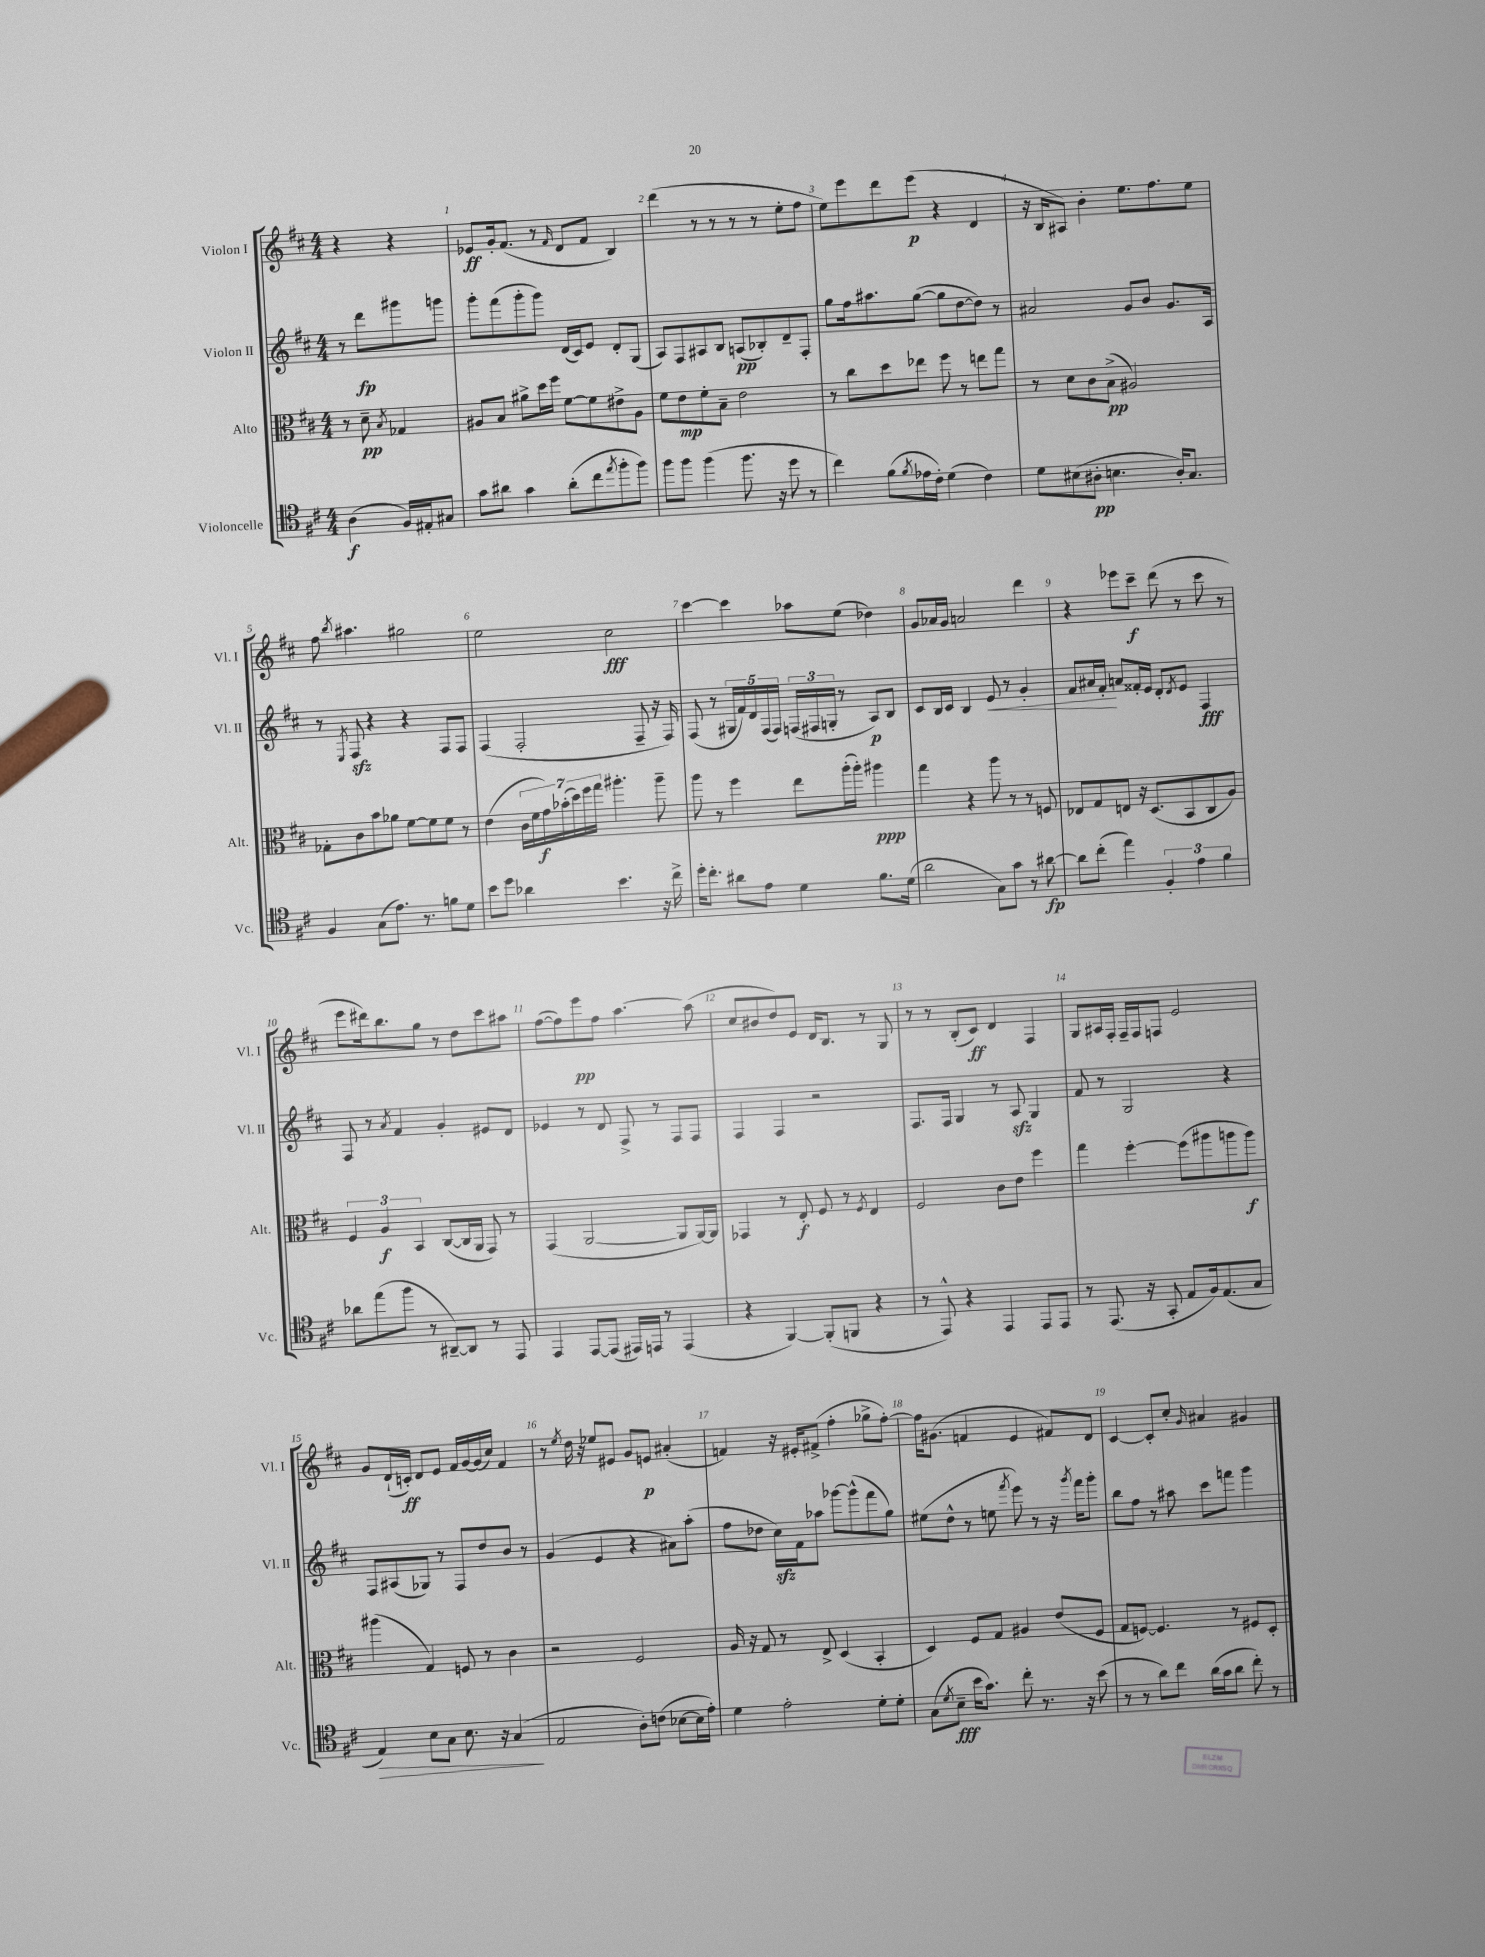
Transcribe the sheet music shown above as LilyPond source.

<<
\new StaffGroup <<
\new Staff = "s0" \with { instrumentName = "Violon I" shortInstrumentName = "Vl. I" } {
    \clef treble \key d \major \numericTimeSignature \time 4/4 \partial 2
    r4 r4 |
    ees'8\ff g'16-. fis'8.( r8 \grace { fis'16 } d'8 fis'8 b4) |
    d'''4( r8 r8 r8 r8 e''8-. fis''8 |
    e''8) e'''8 d'''8 e'''8\p( r4 d'4 |
    r16 b16 ais8) b'4-. e''8. fis''8. e''8 |
    fis''8 \acciaccatura { b''8 } ais''4. gis''2 |
    e''2 cis''2\fff |
    cis'''4~ cis'''4 aes''8 e''8( des''4) |
    g'8 aes'16 g'16 a'2 d'''4 |
    r4 ees'''8 cis'''8--\f d'''8( r8 cis'''8 r8 |
    e'''8 dis'''16) b''8. g''8 r8 d''8 cis'''8 ais''8 |
    fis''8~( fis''8) e'''8\pp fis''8 a''4.~ a''8( |
    cis''8 bis'8 d''8) e'8 d'16 b8. r8 g8 |
    r8 r8 b8-.( cis'8\ff) d'4 fis4 |
    g8 ais16 fis16-. fis16-- fis16 f8 e'2 |
    g'8 d'16-!( c'16-.\ff) d'8 e'8 fis'16 g'16~ g'16( cis''16) fis'4 |
    r8 \acciaccatura { e''8 } d''16 r16 ees''8 eis'8 g'8 e'8\p ais'4-.( |
    f'4) r16 eis'16-. fis'8->( fis''4-. ges''8-> fis''8~-.) |
    fis''16 gis'8.( f'4 e'4 fis'8) d'8 |
    cis'4~ cis'8-. cis''8-. \grace { g'16 } ais'4 gis'4 \bar "|." |
}
\new Staff = "s1" \with { instrumentName = "Violon II" shortInstrumentName = "Vl. II" } {
    \clef treble \key d \major \numericTimeSignature \time 4/4 \partial 2
    r8 d'''8\fp gis'''8 g'''8 |
    g'''8-. fis'''8( g'''8-. g'''8) d'16( cis'16) e'8 d'8-. g8( |
    a8) fis8 ais8 b8 a8\pp( bes8-.) d'8-- fis8-. |
    g''8 fis''16 ais''8. g''8~( g''8 d''8~ d''8) r8 |
    ais'2 g'8 b'8 g'8. a16 |
    r8 \acciaccatura { e8 } fis8\sfz r4 r4 fis8 fis8 |
    fis4( fis2-. fis8-- r16 fis16) |
    fis8( r8 \tuplet 5/4 { gis16 fis'16) d'16 fis16( fis16) } \tuplet 3/2 { f16( fis16 g16-. } r8 a8\p) b8 |
    cis'8 b16 cis'16 b4 e'8\< r8 g'4-. |
    fis'8 ais'16 fis'16-.\! a'8 fisis'16-. e'16 d'8-. \acciaccatura { d'8 } e'8 fis4\fff |
    fis8 r8 \acciaccatura { a'8 } fis'4 g'4-. eis'8 d'8 |
    ees'4 r8 d'8 fis8-> r8 fis8 fis8 |
    fis4 fis4 r2 |
    fis8. fis16 g4 r8 a8\sfz g4 |
    fis'8 r8 g2 r4 |
    fis8 ais8( ges8) r8 fis8 d''8 b'8 r8 |
    g'4( e'4 r4 ais'8) a''8-.( |
    fis''8 des''8 cis''16\sfz) fis'16 aes''8 ges'''8~ ges'''8-^( fis'''8 g''8) |
    eis''8( d''8-^ r8 e''8 \acciaccatura { fis'''8 } e'''8) r8 r16 \acciaccatura { g'''8 } fis'''16 g'''8-. |
    b''8 fis''8 r8 ais''8 cis'''8 f'''8 g'''4 \bar "|." |
}
\new Staff = "s2" \with { instrumentName = "Alto" shortInstrumentName = "Alt." } {
    \clef alto \key d \major \numericTimeSignature \time 4/4 \partial 2
    r8 d'8--\pp \acciaccatura { b8 } ges4 |
    ais8 b8 ais'8-> d''16 fis''16 fis'8~ fis'8 eis'8-> ais8 |
    fis'8 e'8\mp fis'8-. b8-- e'2 |
    r8 cis''8 d''8 ees''8 fis''8 r8 e''8 g''8 |
    r8 d'8 cis'8 b8->\pp( ais2) |
    ges8-. cis'8 b'8 aes'8 fis'8~ fis'8 fis'8 r8 |
    e'4( \tuplet 7/4 { cis'16 fis'16 g'16\f) bes'16-.( d''16) fis''16 g''16 } ais''4.-. ais''8-- |
    a''8 r8 fis''4 e''8 a''16-.( a''16-.) ais''4\ppp |
    g''4 r4 a''8 r8 r8 f8 |
    ees8 g8 e8 r16 d8.( b,8 cis8 a8) |
    \tuplet 3/2 { fis4 a4\f b,4 } cis8~( cis16 a,16 g,8) r8 |
    g,4( a,2~ a,8 a,16~) a,16 |
    ges,4 r8 e8-.\f fis8 r8 \acciaccatura { fis8 } e4 |
    fis2 cis'8 e'8 fis''4 |
    g''4 fis''4~-. fis''8( ais''8 a''8 a''8\f) |
    ais''4( g4) f8 r8 cis'4 |
    r2 fis2 |
    a16 r16 g8 r8 e8-> d4( b,4-. |
    d4) fis8 g8 ais4 e'8( fis8 |
    g8 f8~) f4. r8 fis8 d8-. \bar "|." |
}
\new Staff = "s3" \with { instrumentName = "Violoncelle" shortInstrumentName = "Vc." } {
    \clef tenor \key d \major \numericTimeSignature \time 4/4 \partial 2
    a4\f( fis16) eis16-. gis8 |
    g'8 ais'8 g'4 ais'8-.( cis''8 \acciaccatura { e''8 } fis''8-. fis''8) |
    fis''8 fis''8 fis''4( fis''8. r16 d''8 r8 |
    cis''4) fis'8( \acciaccatura { fis'8 } ees'16 cis'16-.) d'4( cis'4) |
    d'8 bis8( ais8-.\pp b4. ais16-.) g8. |
    fis4 g8( e'8.) r8. f'8 d'8 |
    b'8 d''8 aes'4 b'4. r16 cis''16-> |
    d''16-. cis''8.-. ais'8 e'8 d'4 fis'8. d'16( |
    a'2 g8) g'8 r8 ais'8~\fp |
    ais'8 cis''8-.( e''4) \tuplet 3/2 { fis4-. e'4 fis'4 } |
    aes'8 e''8( fis''8 r8 ais,8~--) ais,8 r8 e,8 |
    e,4 e,8~ e,8( eis,16) e,16 r8 e,4( |
    r4 fis,4~) fis,8-.( f,8 r4 |
    r8 e,8-^) r4 e,4 e,8 e,8 |
    r8 e,8.( r16 g,8-. e8 fis16) e8.( g8 |
    e4\>) b8 g8 b8. r16 g4\!( |
    e2 a8-.) c'8( bes8~ bes16 e'16-.) |
    d'4 e'2-. d'8-. d'8-. |
    g8( \acciaccatura { d'8 } b8--\fff b'16 g'8.) cis''8-. r8. r16 b'8( |
    r8 r8 a'8) cis''8 a'16( g'16 a'8 cis''8-.) r8 \bar "|." |
}
>>
>>
\layout { \context { \Score \override BarNumber.break-visibility = ##(#f #t #t) barNumberVisibility = #all-bar-numbers-visible } }
